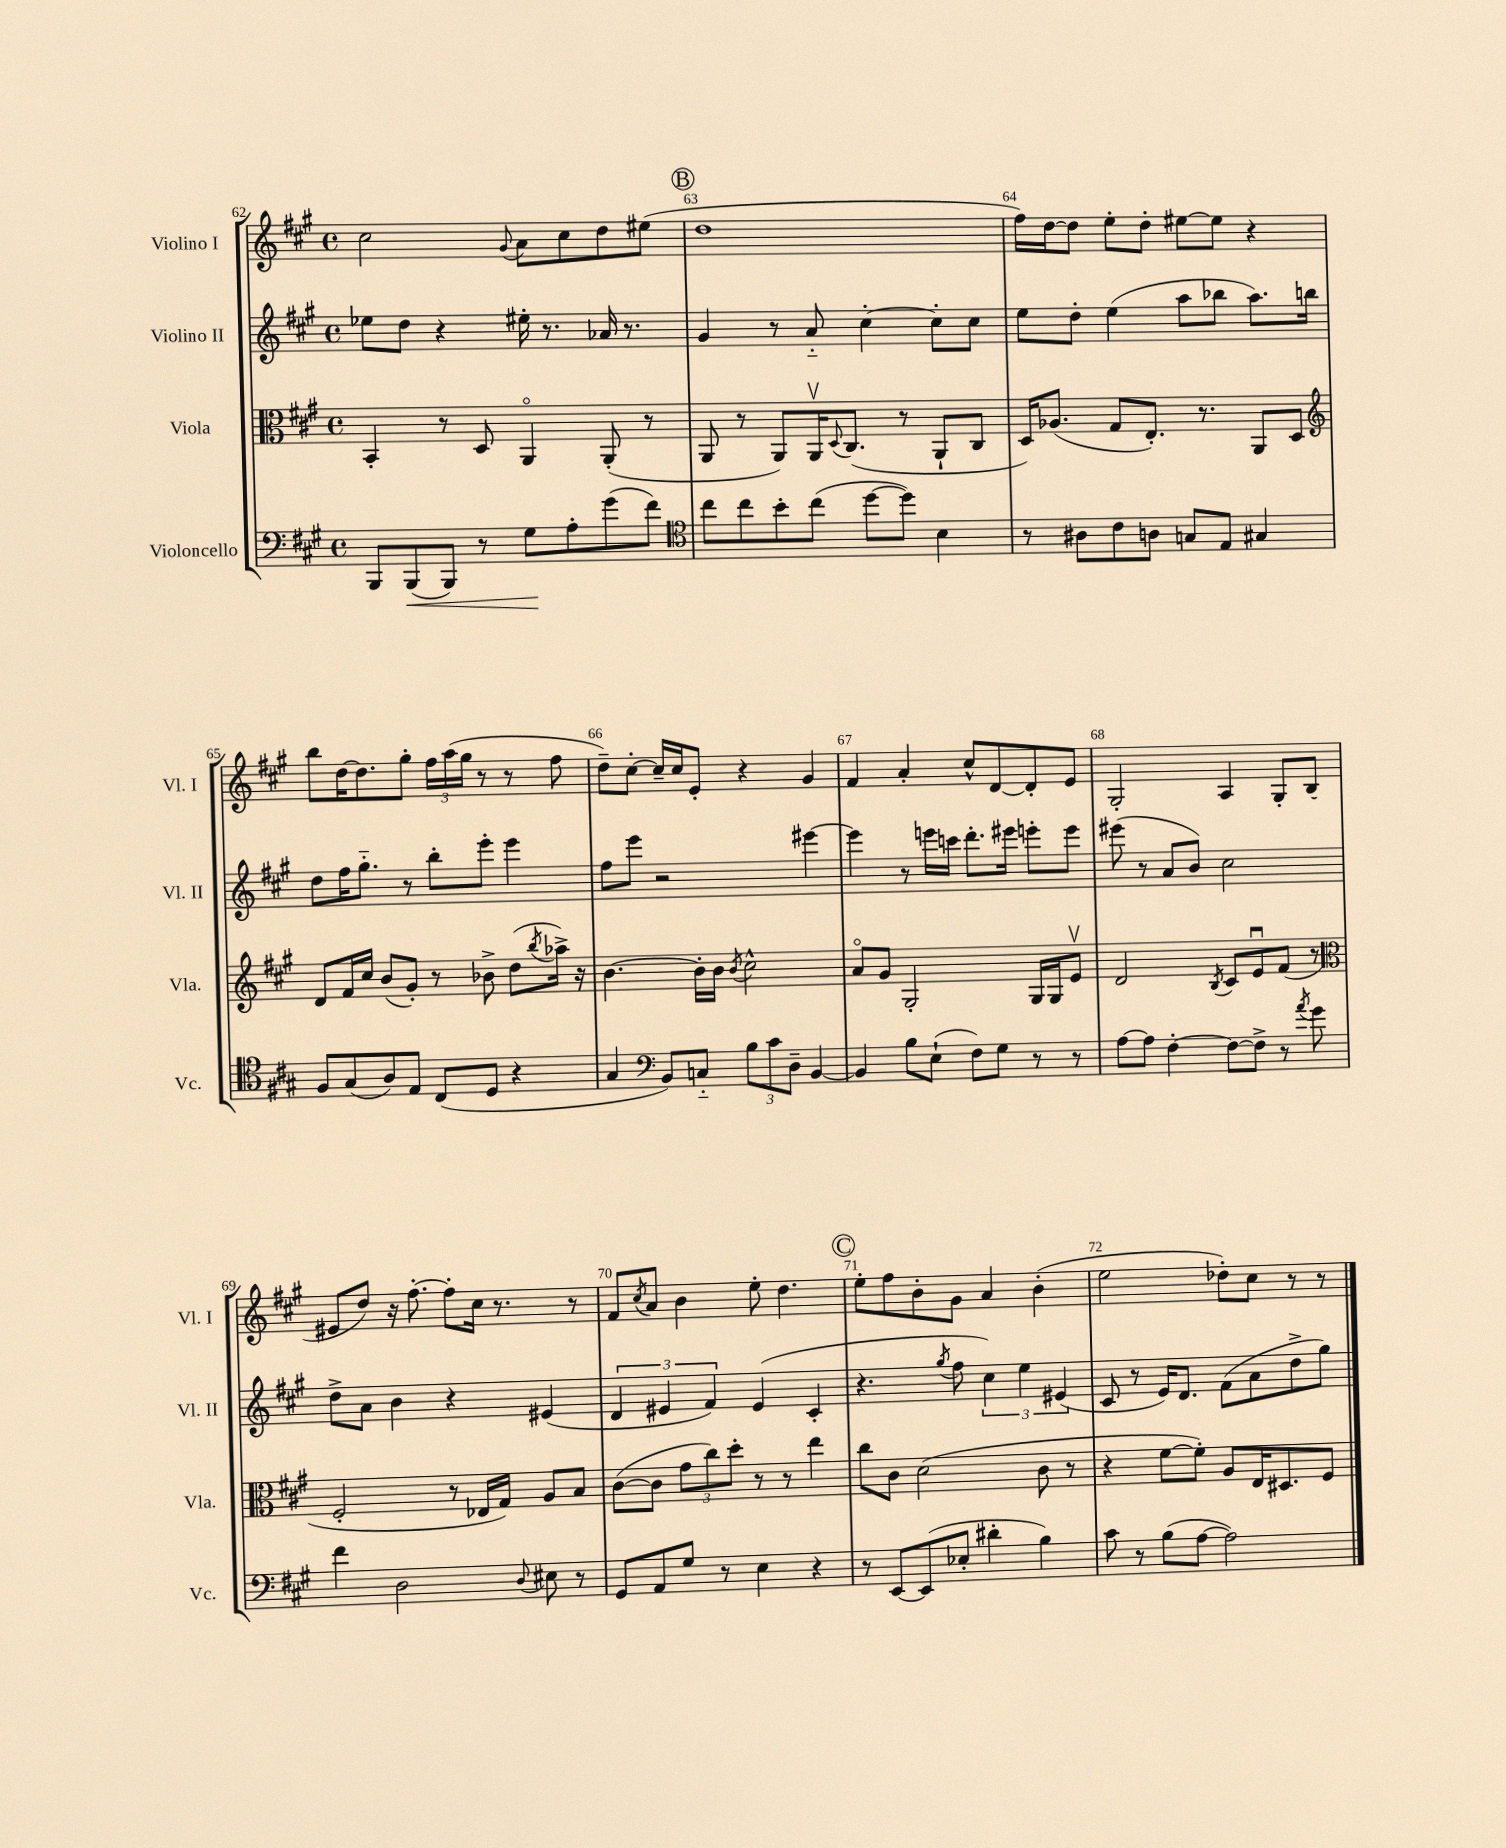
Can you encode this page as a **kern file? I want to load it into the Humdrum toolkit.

**kern	**kern	**kern	**kern
*staff4	*staff3	*staff2	*staff1
*clefF4	*clefC3	*clefG2	*clefG2
*k[f#c#g#]	*k[f#c#g#]	*k[f#c#g#]	*k[f#c#g#]
*M4/4	*M4/4	*M4/4	*M4/4
*met(c)	*met(c)	*met(c)	*met(c)
8BBB	4BB'	8ee-	2cc#
(8BBB	.	8dd	.
8BBB)	8r	4r	.
8r	8D	.	.
.	.	.	8qqg#
8G#	4AAo	16ee#'	8a
.	.	8.r	.
8A'	.	.	8cc#
(8g#	(8AA'	16a-	8dd
.	.	8.r	.
8f#)	8r	.	(8ee#
=	=	=	=
*clefC4	*	*	*
8cc#	8AA	4g#	1dd
8cc#	8r	.	.
8b'	8AA)	8r	.
(8cc#	16AAv	8a'~	.
.	8qqD	.	.
.	(8.C#	.	.
[8dd	.	[4cc#'	.
8dd])	8r	.	.
4B	8AA`	8cc#']	.
.	8C#	8cc#	.
=	=	=	=
8r	16D)	8ee	16ff#)
.	(8.A-	.	[16dd
8A#	.	8dd'	8dd]
8c#	8G#	(4ee	8ee'
8A	8.E')	.	8dd'
8G	.	8aa	[8ee#
.	8.r	.	.
8E	.	8bb-	8ee#]
4G#	8AA	8.aa)	4r
.	8D	.	.
.	.	16bb	.
=	=	=	=
*	*clefG2	*	*
8F#	8d	8dd	8bb
(8G#	16f#	16ff#	[16dd
.	16cc#	8.gg#'~	8.dd]
8A)	(8b	.	.
8E	8g#')	8r	8gg#'
(8C#	8r	8bb'	24ff#
.	.	.	(24aa
.	.	.	24gg#
8D	8b-^	8eee'	8r
4r	(8dd	4eee	8r
.	8qbb	.	.
.	16aa-^)	.	8ff#
.	16r	.	.
=	=	=	=
4G#	[4.b	8ff#	8dd~)
.	.	8eee	[8cc#'
*clefF4	*	*	*
8BB)	.	2r	16cc#~]
.	.	.	16cc#
8C'~	16b']	.	8e'
.	16b	.	.
.	8qb	.	.
12B	2cc#^^	.	4r
12c#	.	.	.
12D~	.	.	.
[4BB	.	[4eee#	4g#
=	=	=	=
4BB]	8ao	4eee#]	4f#
.	8g#	.	.
8B	2G#'	8r	4a'
(8E`	.	16eee	.
.	.	16ccc	.
8F#)	.	8.ddd'	8cc#^^
8G#	.	.	[8d
.	.	16eee#	.
8r	16G#	8eee'	8d']
.	16G#	.	.
8r	8ev	8eee	8e
=	=	=	=
[8A	2d	(8eee#	2G#'
8A]	.	8r	.
[4F#'	.	8a	.
.	.	8b)	.
.	8qB	.	.
8F#_	8c#	2cc#	4A
8F#^]	8eu	.	.
8r	(8f#	.	8G#'
8qa	.	.	.
8g#	8r	.	(8B
=	=	=	=
*	*clefC3	*	*
4f#	2F#'	8dd^	8e#
.	.	8a	8dd)
2D	.	4b	16r
.	.	.	[8.ff#'
.	8r	4r	8ff#']
.	16E-	.	16cc#
.	16G#)	.	8.r
8qqD	.	.	.
8E#	8A	(4e#	.
8r	8B	.	8r
=	=	=	=
8GG#	([8c#	6d	8f#
.	.	.	8qcc#
8AA	8c#]	.	8a
.	.	6e#	.
8G#	12g#	.	4b
.	12cc#)	6f#)	.
8r	.	.	.
.	12dd'	.	.
4E	8r	(4e#	8ee'
.	8r	.	4.dd
4r	4ee	4c#'	.
=	=	=	=
8r	8cc#	4.r	8ee'
[8EE	8c#	.	8ff#
(8EE]	(2d	.	8b'
.	.	8qgg#	.
8E-'	.	8ff#	8g#
4d#'	.	6cc#)	4a
.	.	6ee	.
4B)	8c#	.	(4b'
.	.	(6e#	.
.	8r	.	.
=	=	=	=
8c#	4r	8c#	2ee
8r	.	8r	.
(8B	[8f#	16e)	.
.	.	8.d	.
[8A	8f#'])	.	.
2A])	8A	(8f#	8dd-')
.	16E	8a	8cc#
.	8.D#	.	.
.	.	8dd^	8r
.	8F#	8gg#)	8r
==	==	==	==
*-	*-	*-	*-
